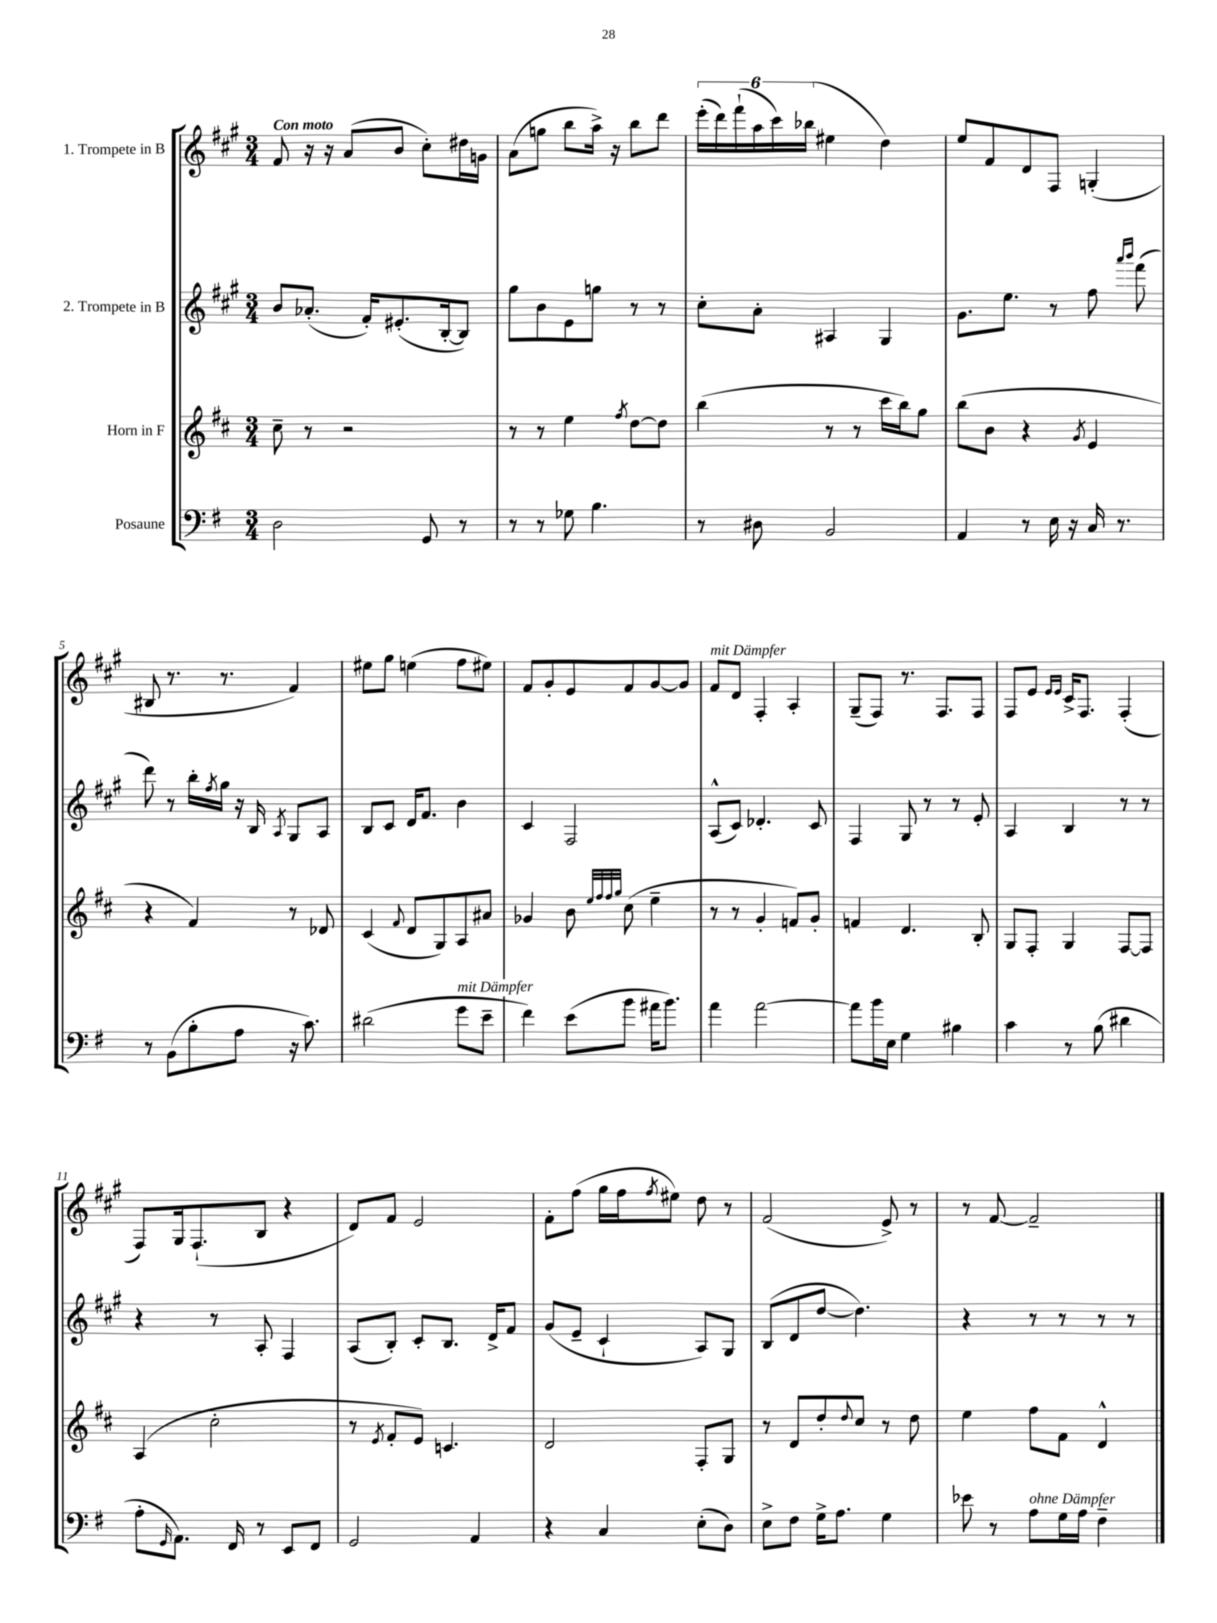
<<
\new StaffGroup <<
\new Staff = "s0" \with { instrumentName = "1. Trompete in B" } {
    \clef treble \key a \major \numericTimeSignature \time 3/4 \tempo "Con moto"
    fis'8 r16 r16 a'8( b'8 cis''8-.) dis''16 g'16 |
    a'8( g''8 b''8 a''16->) r16 b''8 d'''8 |
    \tuplet 6/4 { e'''16-.( d'''16) fis'''16-!( a''16 cis'''16) bes''16( } eis''4 d''4) |
    e''8 fis'8 d'8 fis8 g4-.( |
    bis8 r8. r8. fis'4) |
    eis''8 gis''8 e''4( fis''8 eis''8) |
    fis'8 gis'8-. e'8 fis'8 gis'8~ gis'8 |
    fis'8^\markup { \italic "mit Dämpfer" } d'8 fis4-. a4-. |
    gis8--( fis8) r8. fis8. fis8 |
    fis8 e'8 \grace { e'16 e'16 } cis'16-> fis8. fis4-.( |
    fis8) gis16 fis8.-!( b8 r4 |
    d'8) fis'8 e'2 |
    fis'8-. fis''8( gis''16 fis''16 \acciaccatura { fis''8 } eis''8) d''8 r8 |
    fis'2( e'8->) r8 |
    r8 fis'8~ fis'2-- \bar "|." |
}
\new Staff = "s1" \with { instrumentName = "2. Trompete in B" } {
    \clef treble \key a \major \numericTimeSignature \time 3/4
    b'8 aes'8.-.( fis'16-.) eis'8.-.( b16~-. b8) |
    gis''8 b'8 e'8 g''8 r8 r8 |
    cis''8-. a'8-. ais4 gis4 |
    gis'8. e''8. r8 fis''8 \grace { a'''16 b'''16 } fis'''8( |
    d'''8) r8 b''16-. \acciaccatura { fis''8 } gis''16 r16 b16 \acciaccatura { a8 } gis8 a8 |
    b8 cis'8 d'16 fis'8. b'4 |
    cis'4 fis2 |
    a8-^( cis'8) des'4.-. cis'8 |
    fis4 gis8 r8 r8 e'8-. |
    a4 b4 r8 r8 |
    r4 r8 a8-. fis4 |
    a8( b8-.) cis'8-. b8. d'16-> fis'8 |
    gis'8( e'8-- cis'4-! a8) gis8 |
    b8( d'8 d''8~ d''4.) |
    r4 r8 r8 r8 r8 \bar "|." |
}
\new Staff = "s2" \with { instrumentName = "Horn in F" } {
    \clef treble \key d \major \numericTimeSignature \time 3/4
    cis''8-- r8 r2 |
    r8 r8 e''4 \acciaccatura { fis''8 } d''8~ d''8 |
    b''4( r8 r8 cis'''16 b''16) g''8 |
    b''8( b'8 r4 \acciaccatura { g'8 } e'4 |
    r4 fis'4) r8 des'8 |
    cis'4( \appoggiatura { fis'8 } d'8 g8) a8 ais'8 |
    ges'4 b'8 \grace { e''32 fis''32 fis''32 g''32 } cis''8( e''4-- |
    r8 r8 g'4-. f'8) g'8-. |
    f'4 d'4. b8-. |
    g8 fis8-. g4 fis8~ fis8 |
    a4( cis''2-. |
    r8 \acciaccatura { e'8 } fis'8-. e'8) c'4. |
    d'2 fis8-. g8 |
    r8 d'8 d''8-. \appoggiatura { d''8 } cis''8 r8 d''8 |
    e''4 fis''8 fis'8 d'4-^ \bar "|." |
}
\new Staff = "s3" \with { instrumentName = "Posaune" } {
    \clef bass \key g \major \numericTimeSignature \time 3/4
    d2 g,8 r8 |
    r8 r8 ges8 b4. |
    r8 dis8 b,2 |
    a,4 r8 e16 r16 c16 r8. |
    r8 b,8( b8-. a8 r16 c'8.) |
    dis'2( g'8^\markup { \italic "mit Dämpfer" } e'8-- |
    fis'4) e'8( b'8 ais'16 b'8.) |
    a'4 a'2~ |
    a'8 b'16 e16 g4 bis4 |
    c'4 r8 b8( dis'4 |
    a8-. \grace { g,16 } a,8.) fis,16 r8 e,8 fis,8 |
    g,2 a,4 |
    r4 c4 e8-.( d8) |
    e8-> fis8 g16-> a8. g4 |
    ees'8 r8 a8^\markup { \italic "ohne Dämpfer" } g16 a16 fis4-- \bar "|." |
}
>>
>>
